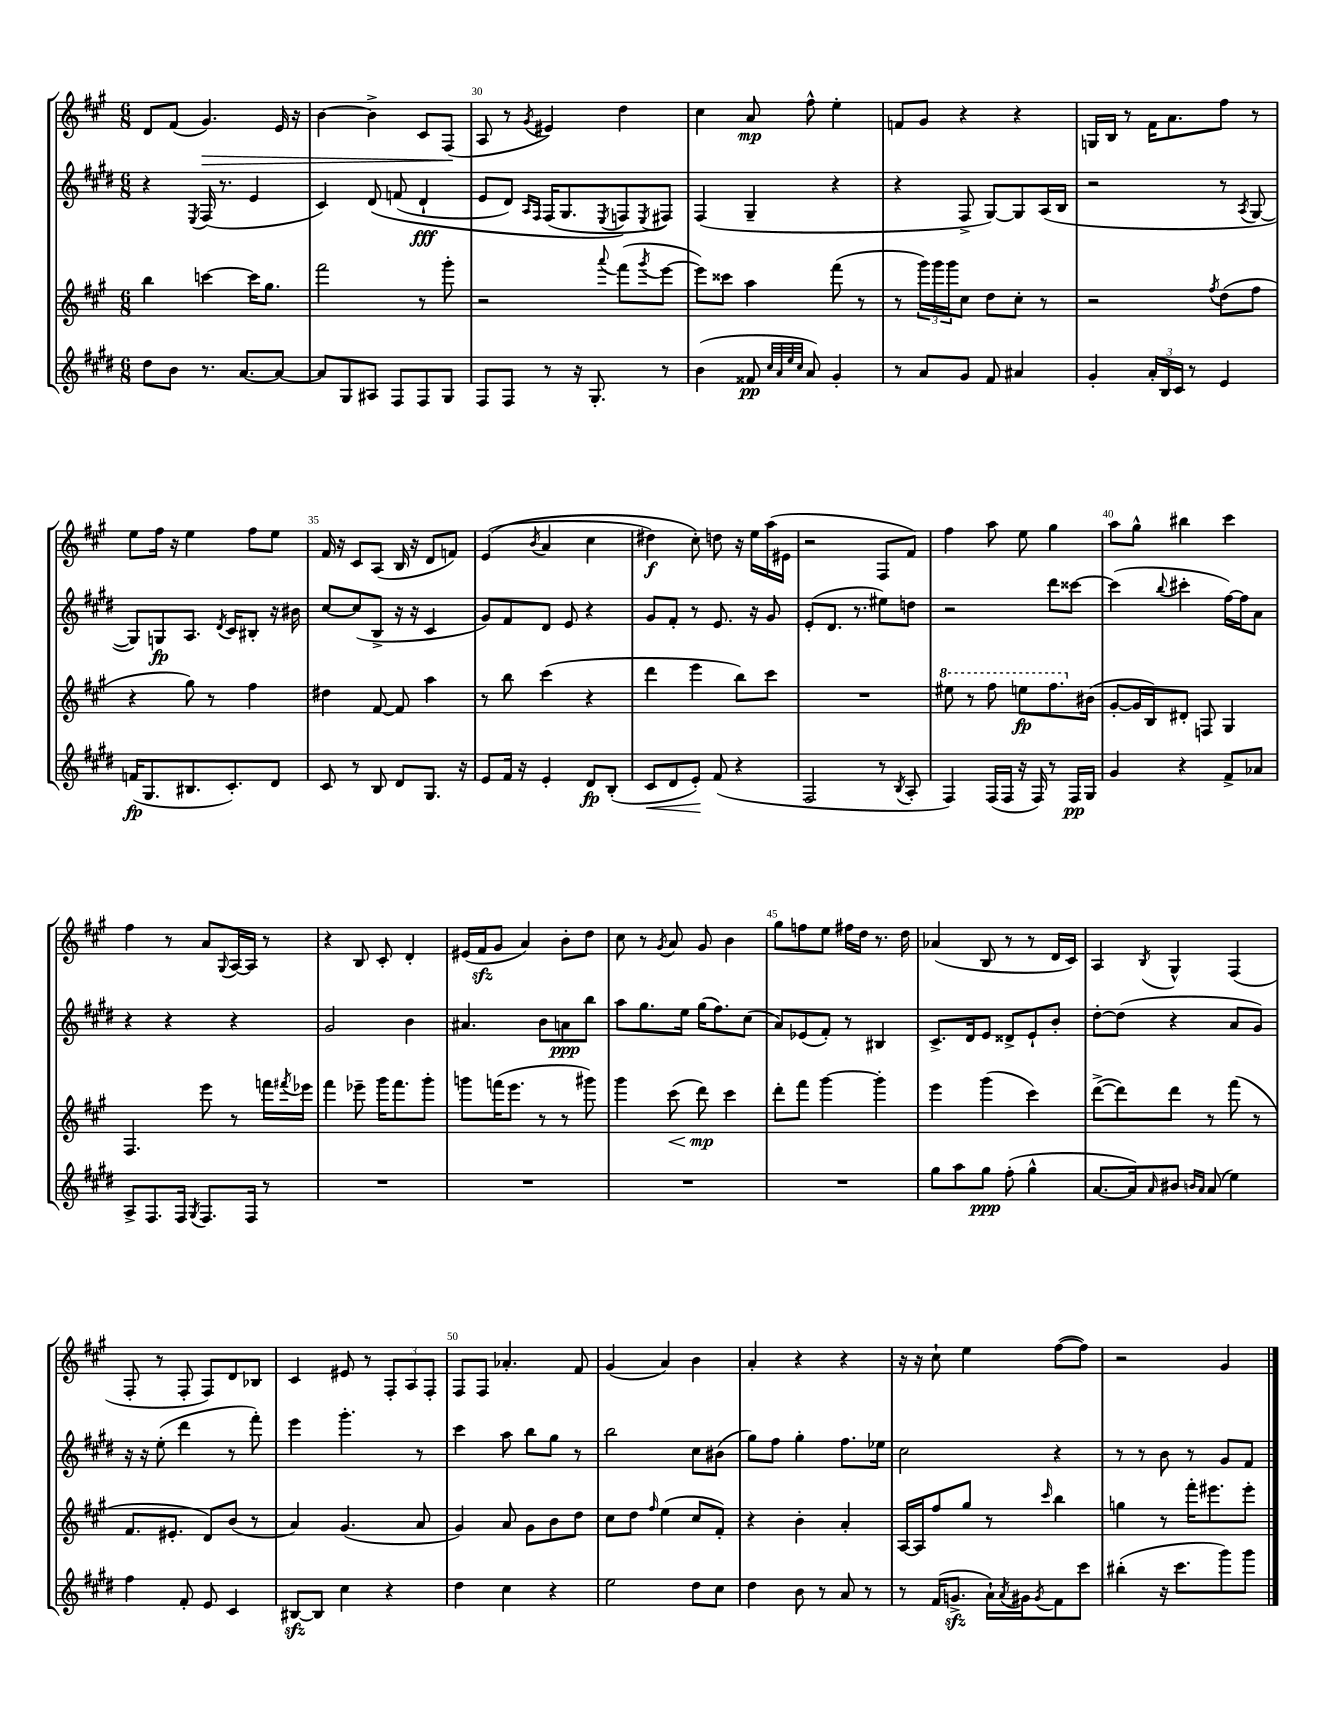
<<
\new StaffGroup <<
\new Staff = "s0" {
    \clef treble \key a \major \numericTimeSignature \time 6/8
    d'8 fis'8( gis'4.\>) e'16 r16 |
    b'4~ b'4-> cis'8 fis8\!( |
    a8 r8 \acciaccatura { gis'8 } eis'4) d''4 |
    cis''4 a'8\mp fis''8-^ e''4-. |
    f'8 gis'8 r4 r4 |
    g16 b16 r8 fis'16 a'8. fis''8 r8 |
    e''8 fis''16 r16 e''4 fis''8 e''8 |
    fis'16 r16 cis'8 a8( b16 r16 d'8 f'8) |
    e'4(\( \acciaccatura { b'8 } a'4 cis''4 |
    dis''4\f) cis''8-.\) d''8 r16 e''16 a''16( eis'16 |
    r2 fis8 fis'8) |
    fis''4 a''8 e''8 gis''4 |
    a''8 gis''8-^ bis''4 cis'''4 |
    fis''4 r8 a'8 \appoggiatura { gis8 } a16~ a16 r8 |
    r4 b8 cis'8-. d'4-. |
    eis'16( fis'16\sfz gis'8 a'4) b'8-. d''8 |
    cis''8 r8 \acciaccatura { gis'8 } a'8 gis'8 b'4 |
    gis''8 f''8 e''8 fis''16 d''16 r8. d''16 |
    aes'4( b8 r8 r8 d'16 cis'16) |
    a4 \acciaccatura { b8 } gis4-^ fis4( |
    fis8-. r8 fis8-. fis8) d'8 bes8 |
    cis'4 eis'8 r8 \tuplet 3/2 { fis8-. a8 fis8-. } |
    fis8 fis8 aes'4.-. fis'8 |
    gis'4( a'4) b'4 |
    a'4-. r4 r4 |
    r16 r16 cis''8-! e''4 fis''8~( fis''8) |
    r2 gis'4 \bar "|." |
}
\new Staff = "s1" {
    \clef treble \key e \major \numericTimeSignature \time 6/8
    r4 \acciaccatura { e8 } fis16( r8. e'4 |
    cis'4) dis'8\( f'8( dis'4-!\fff |
    e'8 dis'8) \grace { a16 fis16 } fis16( gis8. \acciaccatura { e8 } f8\) \acciaccatura { e8 } fis8) |
    fis4( gis4-- r4 |
    r4 fis8-> gis8~) gis8 a16( b16 |
    r2 r8 \acciaccatura { a8 } gis8~ |
    gis8) g8\fp a8. \acciaccatura { dis'8 } cis'16 bis8-. r16 bis'16 |
    cis''8~ cis''8( b8-> r16 r16 cis'4 |
    gis'8) fis'8 dis'8 e'8 r4 |
    gis'8 fis'8-. r8 e'8. r16 gis'8 |
    e'8-.( dis'8. r8. eis''8) d''8 |
    r2 dis'''8 cisis'''8~ |
    cisis'''4( \appoggiatura { b''8 } cis'''4-. fis''16~) fis''16 a'8 |
    r4 r4 r4 |
    gis'2 b'4 |
    ais'4. b'8 a'8\ppp b''8 |
    a''8 gis''8. e''16 gis''16( fis''8.) cis''8( |
    a'8) ees'8( fis'8-.) r8 bis4 |
    cis'8.-> dis'16 e'8 disis'8-> e'8-! b'8-. |
    dis''8~-. dis''8( r4 a'8 gis'8) |
    r16 r16 e''8-.( dis'''4 r8 fis'''8-.) |
    e'''4 gis'''4.-. r8 |
    cis'''4 a''8 b''8 gis''8 r8 |
    b''2 cis''8 bis'8( |
    gis''8) fis''8 gis''4-. fis''8. ees''16 |
    cis''2 r4 |
    r8 r8 b'8 r8 gis'8 fis'8 \bar "|." |
}
\new Staff = "s2" {
    \clef treble \key a \major \numericTimeSignature \time 6/8
    b''4 c'''4~ c'''16 gis''8. |
    fis'''2 r8 gis'''8-. |
    r2 \appoggiatura { a'''8 } fis'''8( \acciaccatura { gis'''8 } e'''8~ |
    e'''8) cisis'''8 a''4 fis'''8( r8 |
    r8 \tuplet 3/2 { gis'''16) gis'''16 gis'''16 } cis''8 d''8 cis''8-. r8 |
    r2 \acciaccatura { fis''8 } d''8( fis''8 |
    r4 gis''8) r8 fis''4 |
    dis''4 fis'8~ fis'8 a''4 |
    r8 b''8 cis'''4( r4 |
    d'''4 e'''4 b''8) cis'''8 |
    R2. |
    \ottava #1 eis'''8 r8 fis'''8 e'''8\fp fis'''8. \ottava #0 bis'16( |
    gis'8~-. gis'16 b16) dis'8-. f8 gis4 |
    fis4. e'''8 r8 f'''16 \acciaccatura { fis'''8 } ees'''16 |
    fis'''4 ees'''8-- gis'''16 fis'''8. gis'''8-. |
    g'''8 f'''16( e'''8. r8 r8 gis'''8) |
    gis'''4 cis'''8\<( d'''8\mp\!) cis'''4 |
    d'''8-. fis'''8 gis'''4~ gis'''4-. |
    e'''4 gis'''4( cis'''4) |
    d'''8~->( d'''8) d'''8 r8 fis'''8( r8 |
    fis'8. eis'8.-. d'8) b'8( r8 |
    a'4) gis'4.( a'8 |
    gis'4) a'8 gis'8 b'8 d''8 |
    cis''8 d''8 \grace { fis''16 } e''4( cis''8 fis'8-.) |
    r4 b'4-. a'4-. |
    a16~ a16 fis''8 gis''8 r8 \grace { cis'''16 } b''4 |
    g''4 r8 fis'''16-. eis'''8. eis'''8-. \bar "|." |
}
\new Staff = "s3" {
    \clef treble \key e \major \numericTimeSignature \time 6/8
    dis''8 b'8 r8. a'8.~ a'8~ |
    a'8 gis8 ais8 fis8 fis8 gis8 |
    fis8 fis8 r8 r16 gis8.-. r8 |
    b'4( fisis'8\pp \grace { cis''32 a'32 e''32 cis''32 } a'8) gis'4-. |
    r8 a'8 gis'8 fis'8 ais'4 |
    gis'4-. \tuplet 3/2 { a'16-. b16 cis'16 } r8 e'4 |
    f'16\fp( gis8. bis8. cis'8.-.) dis'8 |
    cis'8 r8 b8 dis'8 gis8. r16 |
    e'8 fis'16 r16 e'4-. dis'8\fp b8-.( |
    cis'8\< dis'8 e'8-.\!) fis'8( r4 |
    fis2 r8 \acciaccatura { b8 } a8-. |
    fis4) fis16( fis16 r16 fis16) r8 fis16\pp gis16 |
    gis'4 r4 fis'8-> aes'8 |
    a8-> fis8. fis16 \acciaccatura { gis8 } fis8. fis16 r8 |
    R2. |
    R2. |
    R2. |
    R2. |
    gis''8 a''8 gis''8\ppp fis''8-.( gis''4-^ |
    a'8.~ a'16) \grace { a'16 } bis'8 \grace { b'16 a'16 } a'8( e''4) |
    fis''4 fis'8-. e'8 cis'4 |
    bis8~\sfz bis8 cis''4 r4 |
    dis''4 cis''4 r4 |
    e''2 dis''8 cis''8 |
    dis''4 b'8 r8 a'8 r8 |
    r8 fis'16( g'8.->\sfz a'16-!) \acciaccatura { a'8 } gis'16 \acciaccatura { gis'8 } fis'8 cis'''8 |
    bis''4-.( r16 cis'''8. gis'''8) gis'''8 \bar "|." |
}
>>
>>
\layout { \context { \Score currentBarNumber = #28 \override BarNumber.break-visibility = ##(#f #t #t) barNumberVisibility = #(every-nth-bar-number-visible 5) } }
